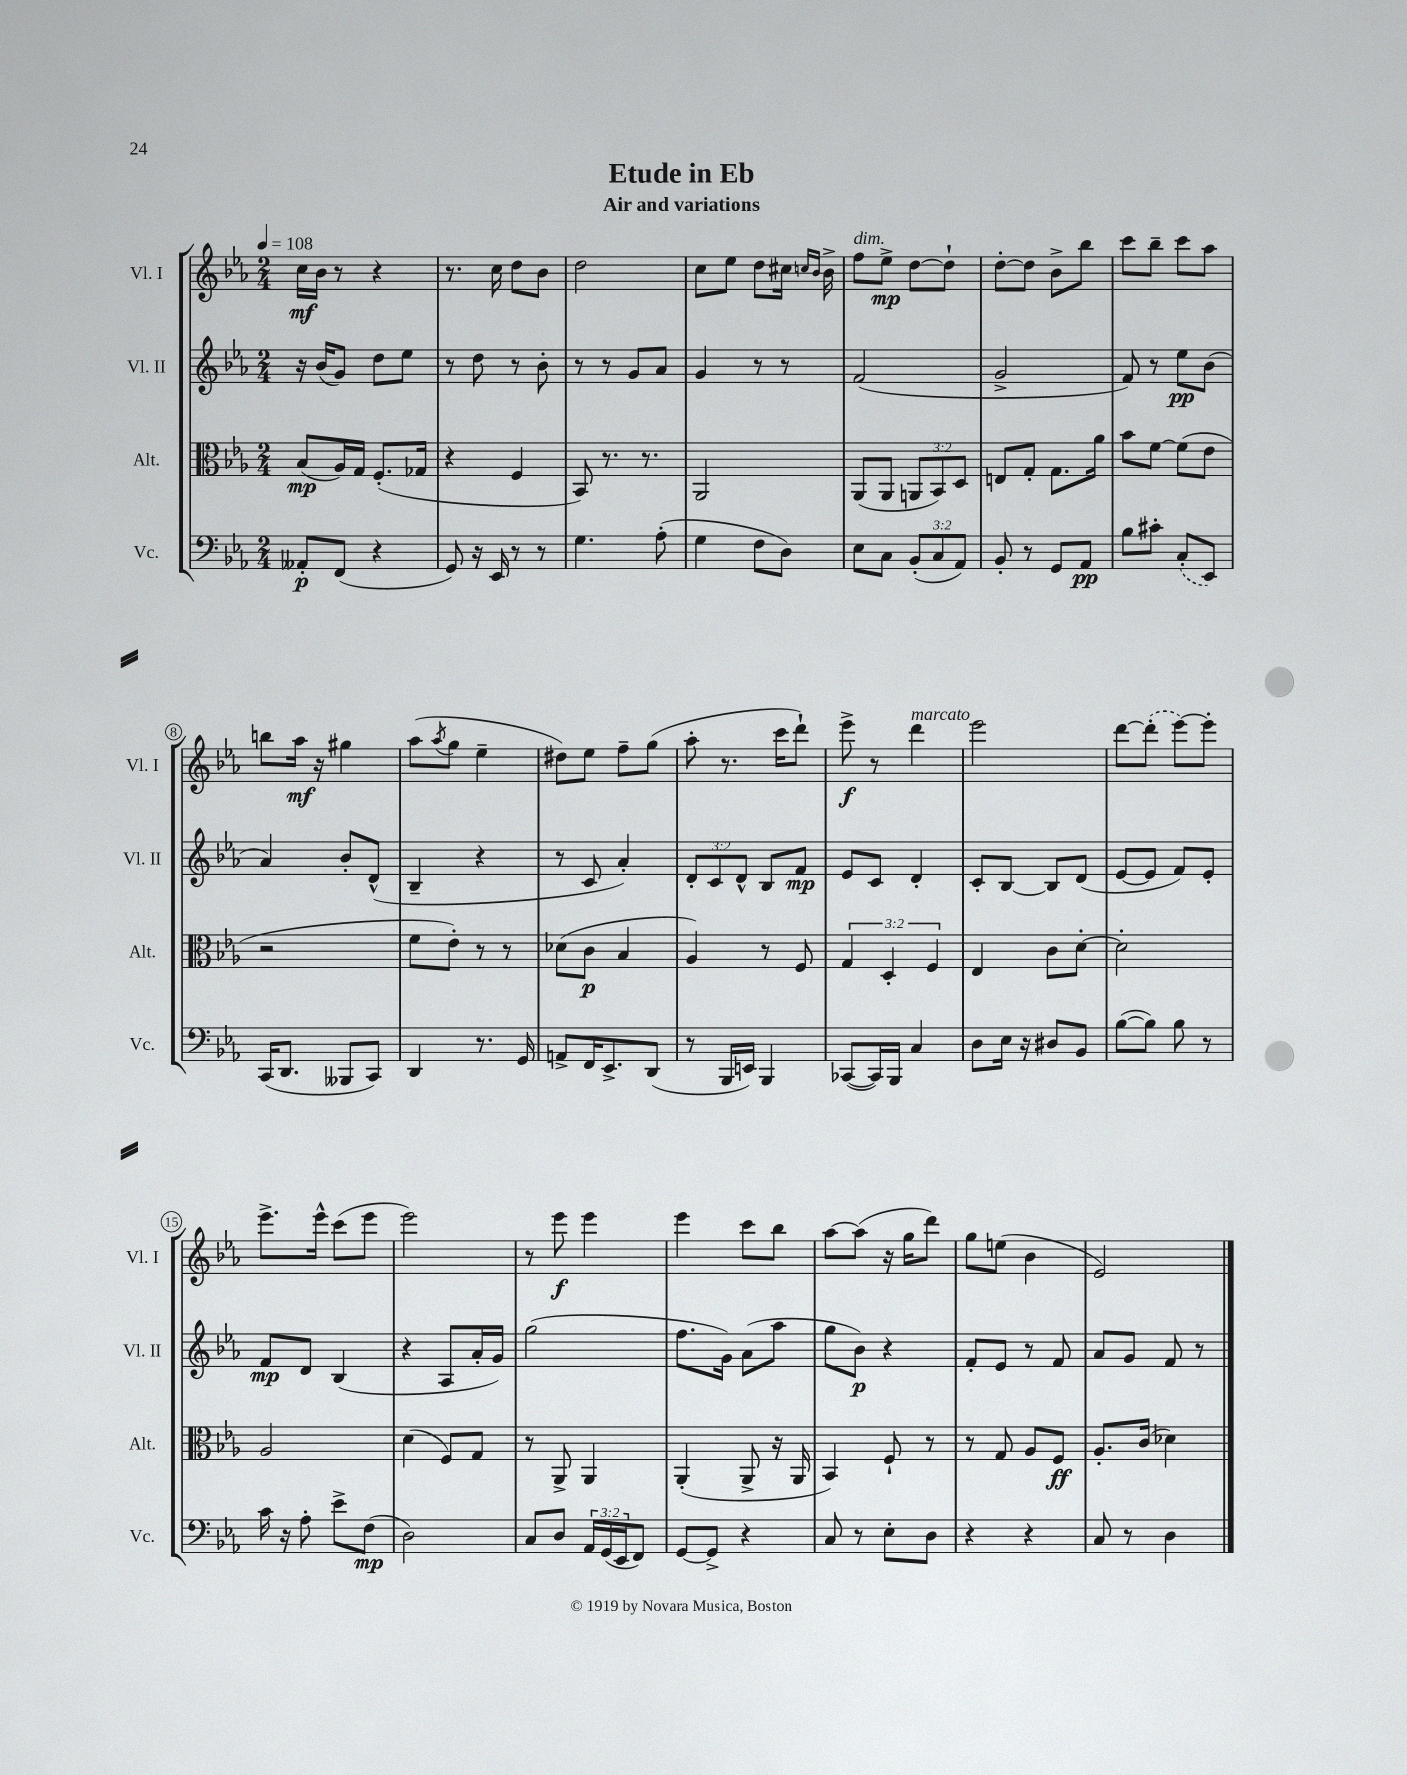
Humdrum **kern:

**kern	**dynam	**kern	**dynam	**kern	**dynam	**kern	**dynam
*part4	*part4	*part3	*part3	*part2	*part2	*part1	*part1
*staff4	*staff4	*staff3	*staff3	*staff2	*staff2	*staff1	*staff1
*I"Vc.	*	*I"Alt.	*	*I"Vl. II	*	*I"Vl. I	*
*I'Vc.	*	*I'Alt.	*	*I'Vl. II	*	*I'Vl. I	*
*clefF4	*	*clefC3	*	*clefG2	*	*clefG2	*
*k[b-e-a-]	*	*k[b-e-a-]	*	*k[b-e-a-]	*	*k[b-e-a-]	*
*M2/4	*	*M2/4	*	*M2/4	*	*M2/4	*
*MM108	*	*MM108	*	*MM108	*	*MM108	*
=1	=1	=1	=1	=1	=1	=1	=1
8AA--X'/L	p	(8B-/L	mp	16r	.	16cc\LL	mf
.	.	.	.	(16b-/KL	.	16b-\JJ	.
(8FF/J	.	16A-/L)	.	8g/J)	.	8r	.
.	.	16G/JJ	.	.	.	.	.
4r	.	(8.F'/L	.	8dd\L	.	4r	.
.	.	.	.	8ee-\J	.	.	.
.	.	16G-X/Jk	.	.	.	.	.
=2	=2	=2	=2	=2	=2	=2	=2
8GG/)	.	4r	.	8r	.	8.r	.
16r	.	.	.	8dd\	.	.	.
16EE-/	.	.	.	.	.	16cc\	.
8r	.	4F/	.	8r	.	8dd\L	.
8r	.	.	.	8b-'\	.	8b-\J	.
=3	=3	=3	=3	=3	=3	=3	=3
4.G\	.	8BB-/)	.	8r	.	2dd\	.
.	.	8.r	.	8r	.	.	.
.	.	.	.	8g/L	.	.	.
.	.	8.r	.	.	.	.	.
(8A-'\	.	.	.	8a-/J	.	.	.
=4	=4	=4	=4	=4	=4	=4	=4
4G\	.	2AA-/	.	4g/	.	8cc\L	.
.	.	.	.	.	.	8ee-\J	.
8F\L	.	.	.	8r	.	8dd\L	.
8D\J)	.	.	.	8r	.	16cc#X\Jk	.
.	.	.	.	.	.	16qqccn/LL	.
.	.	.	.	.	.	16qqb-/JJ	.
.	.	.	.	.	.	16b-^\	.
=5	=5	=5	=5	=5	=5	=5	=5
!	!	!	!	!	!	!LO:TX:a:i:t=dim.	!
8E-\L	.	(8AA-/L	.	(2f/	.	8ff\L	.
8C\J	.	8AA-/J	.	.	.	8ee-^\J	mp
(12BB-'/L	.	12AAn/L	.	.	.	[8dd\L	.
12C/	.	12BB-/)	.	.	.	.	.
.	.	.	.	.	.	8dd`\J]	.
12AA-/J)	.	12D/J	.	.	.	.	.
=6	=6	=6	=6	=6	=6	=6	=6
8BB-'/	.	8En/L	.	2g^/	.	[8dd'\L	.
8r	.	8G'/J	.	.	.	8dd\J]	.
8GG/L	.	8.G\L	.	.	.	8b-^\L	.
8AA-/J	pp	.	.	.	.	8bb-\J	.
.	.	16a-\Jk	.	.	.	.	.
=7	=7	=7	=7	=7	=7	=7	=7
8B-\L	.	8b-\L	.	8f/)	.	8ccc\L	.
8c#X'\J	.	[8f\J	.	8r	.	8bb-~\J	.
(8C'/L	.	(8f\L]	.	8ee-\L	pp	8ccc\L	.
8EE-/J)	.	8e-\J	.	(8b-\J	.	8aa-\J	.
!!LO:LB:g=z
=8	=8	=8	=8	=8	=8	=8	=8
(16CC/KL	.	2r	.	4a-/)	.	8bbn\L	.
8.DD/J	.	.	.	.	.	.	.
.	.	.	.	.	.	16aa-\Jk	mf
.	.	.	.	.	.	16r	.
8BBB--X/L	.	.	.	8b-'/L	.	4gg#X\	.
8CC/J)	.	.	.	(8d^^/J	.	.	.
=9	=9	=9	=9	=9	=9	=9	=9
4DD/	.	8f\L	.	4B-~/	.	(8aa-\L	.
.	.	.	.	.	.	8qaa-/	.
.	.	8e-'\J)	.	.	.	8gg\J	.
8.r	.	8r	.	4r	.	4ee-~\	.
.	.	8r	.	.	.	.	.
16GG/	.	.	.	.	.	.	.
=10	=10	=10	=10	=10	=10	=10	=10
8AAn^/L	.	(8d-X\L	.	8r	.	8dd#X\L)	.
16FF/K	.	8c\J	p	8c/	.	8ee-\J	.
8.EE-^/	.	.	.	.	.	.	.
.	.	4B-/	.	4a-'/)	.	8ff~\L	.
(8DD/J	.	.	.	.	.	(8gg\J	.
=11	=11	=11	=11	=11	=11	=11	=11
8r	.	4A-/)	.	12d'/L	.	8aa-'\	.
.	.	.	.	12c/	.	.	.
16BBB-/LL	.	.	.	.	.	8.r	.
.	.	.	.	12d^^/J	.	.	.
16EEn/JJ)	.	.	.	.	.	.	.
4BBB-/	.	8r	.	8B-/L	.	.	.
.	.	.	.	.	.	16ccc\KL	.
.	.	8F/	.	8f/J	mp	8ddd`\J)	.
=12	=12	=12	=12	=12	=12	=12	=12
([8CC-X/L	.	6G/	.	8e-/L	.	8eee-^\	f
16CC-/L])	.	.	.	8c/J	.	8r	.
.	.	6D'/	.	.	.	.	.
16BBB-/JJ	.	.	.	.	.	.	.
!	!	!	!	!	!	!LO:TX:a:i:t=marcato	!
4C/	.	.	.	4d'/	.	4ddd\	.
.	.	6F/	.	.	.	.	.
=13	=13	=13	=13	=13	=13	=13	=13
8D\L	.	4E-/	.	8c'/L	.	2eee-\	.
16E-\Jk	.	.	.	[8B-/J	.	.	.
16r	.	.	.	.	.	.	.
8D#X/L	.	8c\L	.	8B-/L]	.	.	.
8BB-/J	.	[8d'\J	.	(8d/J	.	.	.
=14	=14	=14	=14	=14	=14	=14	=14
([8B-\L	.	2d'\]	.	[8e-/L	.	[8ddd\L	.
8B-\J])	.	.	.	8e-/J]	.	(8ddd'\J]	.
8B-\	.	.	.	8f/L)	.	[8eee-\L)	.
8r	.	.	.	8e-'/J	.	8eee-'\J]	.
!!LO:LB:g=z
=15	=15	=15	=15	=15	=15	=15	=15
16c\	.	2A-/	.	8f/L	mp	8.eee-^\L	.
16r	.	.	.	.	.	.	.
8A-'\	.	.	.	8d/J	.	.	.
.	.	.	.	.	.	16eee-^^\Jk	.
8e-^\L	.	.	.	(4B-/	.	(8ccc\L	.
(8F\J	mp	.	.	.	.	8eee-\J	.
=16	=16	=16	=16	=16	=16	=16	=16
2D\)	.	(4d\	.	4r	.	2eee-\)	.
.	.	8F/L)	.	8A-/L	.	.	.
.	.	8G/J	.	16a-'/L	.	.	.
.	.	.	.	16g/JJ)	.	.	.
=17	=17	=17	=17	=17	=17	=17	=17
8C/L	.	8r	.	(2gg\	.	8r	.
8D/J	.	8AA-^/	.	.	.	8eee-\	f
24AA-/LL	.	4AA-/	.	.	.	4eee-\	.
(24GG/	.	.	.	.	.	.	.
24EE-/J	.	.	.	.	.	.	.
8FF/J)	.	.	.	.	.	.	.
=18	=18	=18	=18	=18	=18	=18	=18
[8GG/L	.	(4AA-'/	.	8.ff\L	.	4eee-\	.
8GG^/J]	.	.	.	.	.	.	.
.	.	.	.	16g\Jk)	.	.	.
4r	.	8AA-^/	.	(8a-\L	.	8ccc\L	.
.	.	16r	.	8aa-\J	.	8bb-\J	.
.	.	16AA-/	.	.	.	.	.
=19	=19	=19	=19	=19	=19	=19	=19
8C/	.	4BB-/)	.	8gg\L	.	[8aa-\L	.
8r	.	.	.	8b-\J)	p	(8aa-\J]	.
8E-'\L	.	8F`/	.	4r	.	16r	.
.	.	.	.	.	.	16gg\KL	.
8D\J	.	8r	.	.	.	8ddd\J)	.
=20	=20	=20	=20	=20	=20	=20	=20
4r	.	8r	.	8f'/L	.	8gg\L	.
.	.	8G/	.	8e-/J	.	(8een\J	.
4r	.	8A-/L	.	8r	.	4b-\	.
.	.	8F/J	ff	8f/	.	.	.
=21	=21	=21	=21	=21	=21	=21	=21
8C/	.	8.A-'/L	.	8a-/L	.	2e-/)	.
8r	.	.	.	8g/J	.	.	.
.	.	(16c/Jk	.	.	.	.	.
4D\	.	4d-X\)	.	8f/	.	.	.
.	.	.	.	8r	.	.	.
==	==	==	==	==	==	==	==
*-	*-	*-	*-	*-	*-	*-	*-
